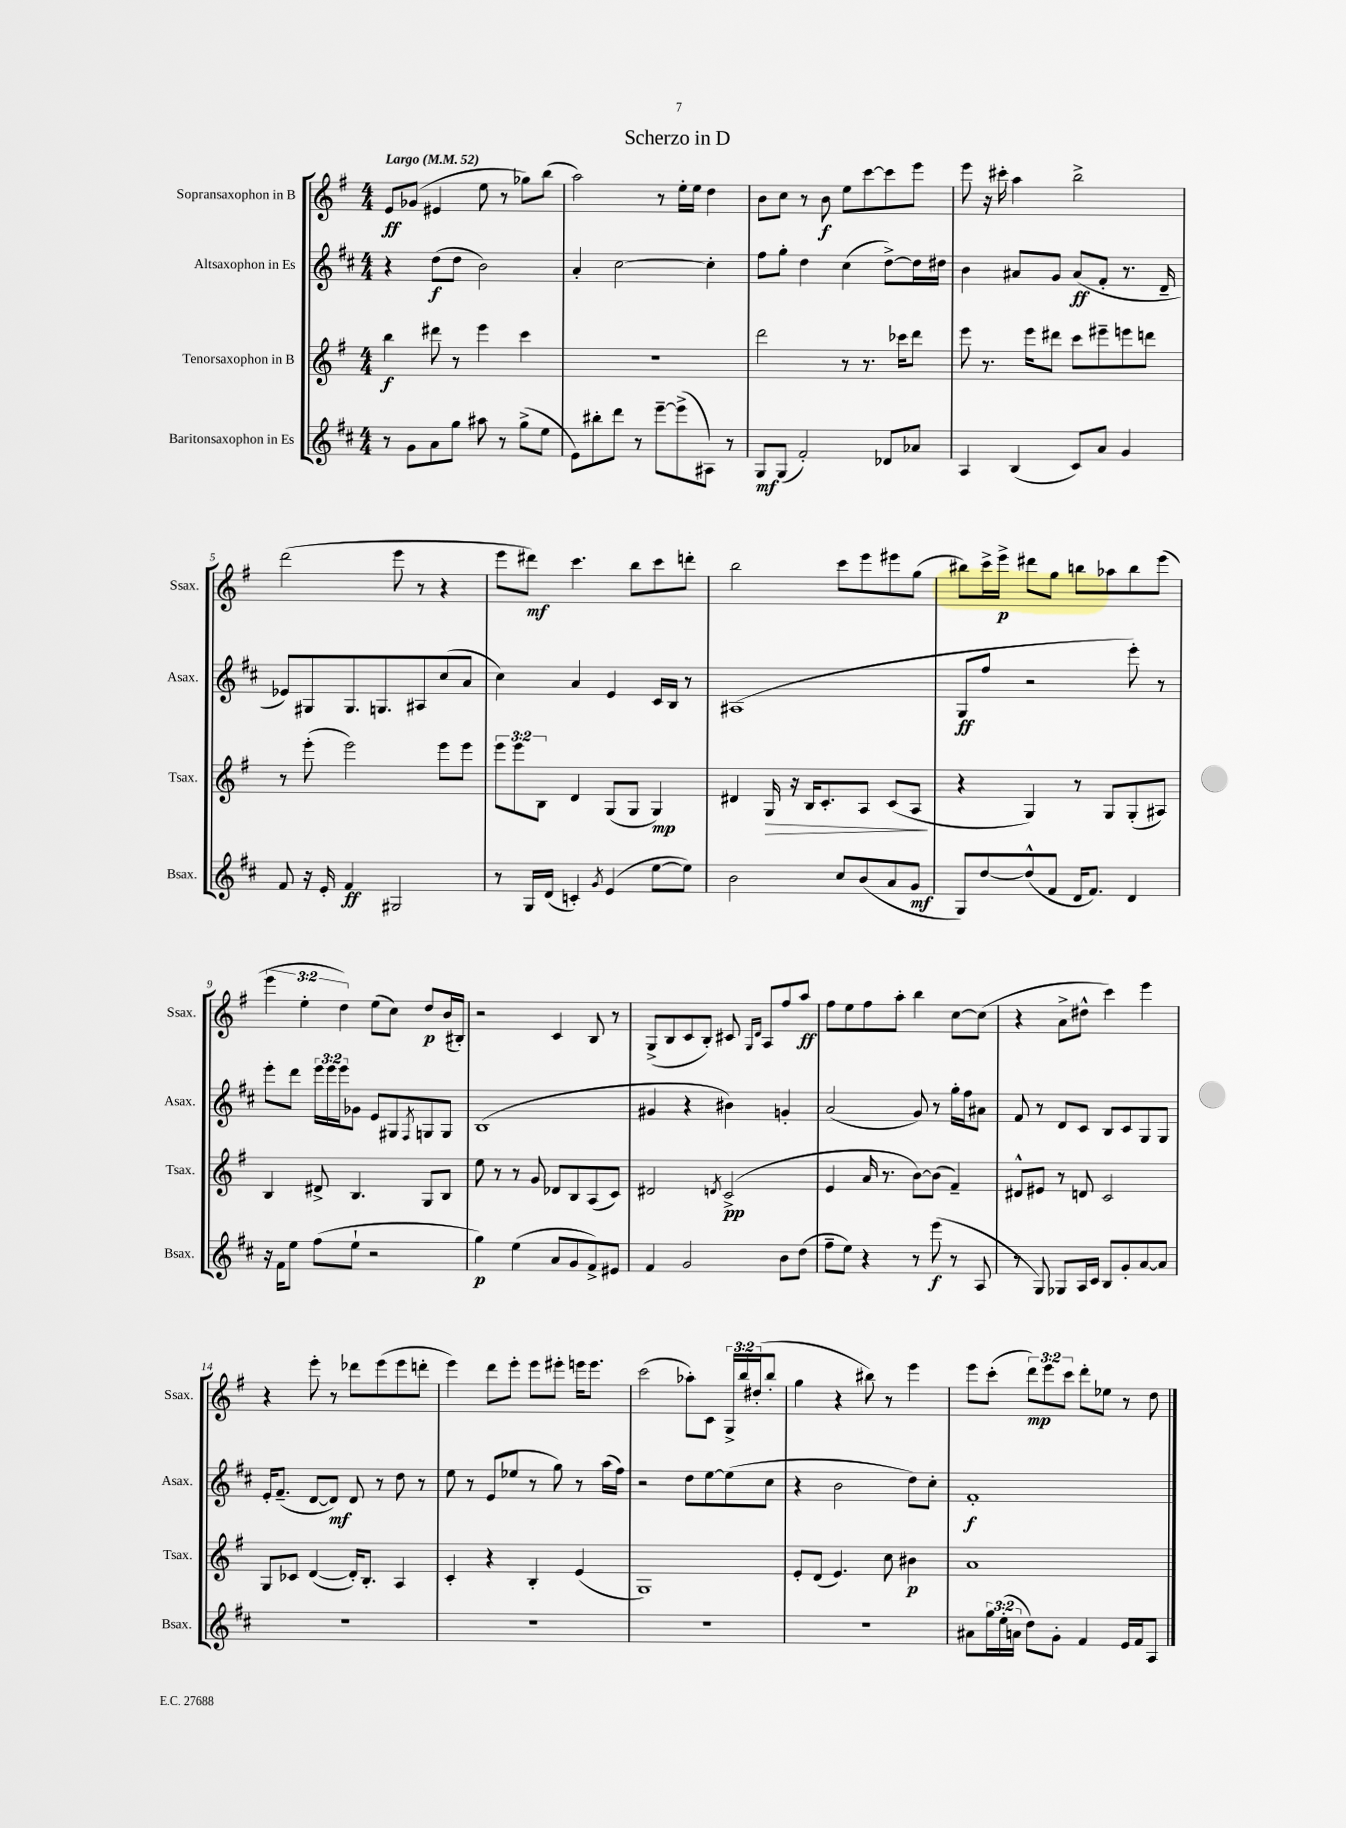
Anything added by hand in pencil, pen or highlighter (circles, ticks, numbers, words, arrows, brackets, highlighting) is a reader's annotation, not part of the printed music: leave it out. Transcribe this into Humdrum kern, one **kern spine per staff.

**kern	**kern	**kern	**kern
*staff4	*staff3	*staff2	*staff1
*clefG2	*clefG2	*clefG2	*clefG2
*k[f#c#]	*k[f#]	*k[f#c#]	*k[f#]
*M4/4	*M4/4	*M4/4	*M4/4
*MM52	*MM52	*MM52	*MM52
8r	4bb\	4r	8e/L
8g\L	.	.	(8g-/J
8a\	8ddd#\	(8dd\L	4e#/
8gg\J	8r	8dd\J	.
8aa#\	4eee\	2b\)	8ee\
8r	.	.	8r
(8gg^\L	4ccc\	.	8gg-\L)
8ee\J	.	.	(8bb\J
=	=	=	=
8e\L)	1r	4a'/	2aa\)
8bb#'\	.	.	.
8ddd\J	.	[2cc#\	.
8r	.	.	.
[8eee~\L	.	.	8r
(8eee^\]	.	.	16ee'\LL
.	.	.	16ee\JJ
8A#\J)	.	4cc#'\]	4dd\
8r	.	.	.
=	=	=	=
8G/L	2ddd\	8ff#\L	8b\L
(8G/J	.	8gg'\J	8cc\J
2f#'/)	.	4dd\	8r
.	.	.	8b\
.	8r	(4cc#\	8ee\L
.	8.r	.	[8ccc\
8d-/L	.	[8dd^\L)	8ccc\]
.	16ccc-\LK	.	.
8a-/J	8ddd\J	16dd\]L	8eee\J
.	.	16dd#\JJ	.
=	=	=	=
4A/	8eee\	4b\	8eee\
.	8.r	.	16r
.	.	.	16ccc#'\
(4B/	.	8a#/L	4aa\
.	16eee\LK	.	.
.	8ddd#\J	8g/J	.
8c#/L)	8ccc\L	(8a#/L	2bb^\
8a/J	8eee#~\	8f#'/J	.
4g/	8eee\	8.r	.
.	8ddd\J	.	.
.	.	16d~/	.
=	=	=	=
8f#/	8r	8e-/L)	(2ddd\
16r	(8eee'\	8G#/	.
16e'/	.	.	.
4f#/	2eee\)	8.G#/	.
.	.	8.G/	.
2G#/	.	.	8eee\
.	.	8A#/	8r
.	8eee\L	(8cc#/	4r
.	8eee\J	8a/J	.
=	=	=	=
8r	12eee\L	4cc#\)	8eee\L
.	12eee\	.	.
16G/LL	.	.	8ddd#\J)
.	12B\J	.	.
(16d/JJ	.	.	.
4c'/)	4d/	4a/	4.ccc\
8qg/	.	.	.
(4e/	(8G/L	4e/	.
.	8G/J	.	8bb\L
[8ee\L	4G/)	16c#/LL	8ccc\
.	.	16B/JJ	.
8ee\]J)	.	8r	8ddd'\J
=	=	=	=
2b\	4d#/	(1A#	2bb\
.	16G/	.	.
.	16r	.	.
.	16B/LK	.	.
.	8.c'/	.	.
8cc#/L	.	.	8ccc\L
(8b/	8A/J	.	8eee\
8a/	(8c/L	.	8eee#\
8g/J	8A/J	.	(8gg\J
=	=	=	=
8G/L)	4r	8G/L	8bb#\L)
[8dd/	.	8ff#/J	16ccc^\L
.	.	.	16eee^\JJ
(8dd^^/]	4G/)	2r	8ddd#\L
8f#/J	.	.	8gg\J
16d/LK	8r	.	8bb\L
8.f#/J)	.	.	.
.	8G/L	.	8aa-\
4d/	(8G'/	8eee'\)	8bb\
.	8A#/J)	8r	(8eee\J
=	=	=	=
16r	4B/	8eee'\L	6eee\
16f#\LK	.	.	.
8ee\J	.	8ddd\J	.
.	.	.	6ee'\
(8ff#\L	8d#^/	24eee\LL	.
.	.	24eee\	.
.	.	24eee\J	6dd\)
8ee`\J	4.B/	8g-\J	.
2r	.	8e/L	(8ee\L
.	.	8G#/	8cc\J)
.	.	8qF#/	.
.	8G/L	8G/	8dd/L
.	8B/J	8G/J	(16b/L
.	.	.	16B#'/JJ)
=	=	=	=
4gg\)	8ee\	(1B	2r
.	8r	.	.
(4ee\	8r	.	.
.	8g/	.	.
8a/L	8d-/L	.	4c/
8g/	8B/	.	.
8f#^/)	(8A/	.	8B/
8e#/J	8c/J)	.	8r
=	=	=	=
4f#/	2d#/	4g#/	(8G^/L
.	.	.	8B/
2g/	.	4r	8c/
.	.	.	8B'/J)
.	8qd/	.	.
.	(2c^/	4b#\)	8c#/
.	.	.	16qqG/LL
.	.	.	16qqd/JJ
.	.	.	8A/L
8b\L	.	4g'/	8ff#/
(8dd\J	.	.	8aa/J
=	=	=	=
8ff#~\L	4e/	(2a/	8ff#\L
8ee\J)	.	.	8ee\
4r	16a/	.	8ff#\
.	8.r	.	.
.	.	.	8aa'\J
8r	[8b\L)	8g/)	4bb\
(8eee\	(8b\]J	8r	.
8r	4f#~/)	16gg'\LL	[8cc\L
.	.	16ff#\J	.
8A/	.	8a#\J	(8cc\]J
=	=	=	=
8r	8d#^^/L	8f#/	4r
8G/)	8e#/J	8r	.
8G-/L	8r	8d/L	8a^\L
16A/L	8d/	8c#/J	8dd#^^\J
16c#/JJ	.	.	.
8B/L	2c/	8B/L	4ccc\)
8g'/	.	8c#/	.
[8a/	.	8G/	4eee\
8a/]J	.	8G/J	.
=	=	=	=
1r	8G/L	16e'/LK	4r
.	.	(8.f#~/J	.
.	8c-/J	.	.
.	([4d/	[8d/L	8eee'\
.	.	8d/]J)	8r
.	16d'/]LK)	8d/	8ddd-\L
.	8.B'/J	.	.
.	.	8r	(8eee\
.	4A/	8dd\	8eee\
.	.	8r	8ddd'\J
=	=	=	=
1r	4c'/	8ee\	4eee\)
.	.	8r	.
.	4r	(8e/L	8ddd\L
.	.	8ee-/J	8eee'\J
.	4B'/	8r	8eee\L
.	.	8gg\)	8eee#'\J
.	(4e/	8r	16eee\LK
.	.	.	8.eee\J
.	.	(16aa\LL	.
.	.	16ff#\JJ)	.
=	=	=	=
1r	1G)	2r	(2ccc\
.	.	8dd\L	8aa-'\L)
.	.	[8ee\	8c\J
.	.	(8ee\]	24G^/LL
.	.	.	24bb/
.	.	.	(24dd#'/J
.	.	8cc#\J	8bb'/J
=	=	=	=
1r	8e'/L	4r	4gg\
.	(8d/J	.	.
.	4.e/)	2b\	4r
.	.	.	8bb#\)
.	8cc\	.	8r
.	4b#\	8dd\L)	4eee\
.	.	8cc#'\J	.
=	=	=	=
8a#\L	1a	1f#'	8eee\L
24gg\L	.	.	(8ccc'\J
(24ee'\	.	.	.
24a\JJ	.	.	.
8dd\L)	.	.	12ddd\L)
.	.	.	12eee\
8g'\J	.	.	.
.	.	.	12ccc\J
4f#/	.	.	8ddd'\L
.	.	.	8ee-\J
16e/LL	.	.	8r
16f#/J	.	.	.
8A/J	.	.	8dd\
==	==	==	==
*-	*-	*-	*-
